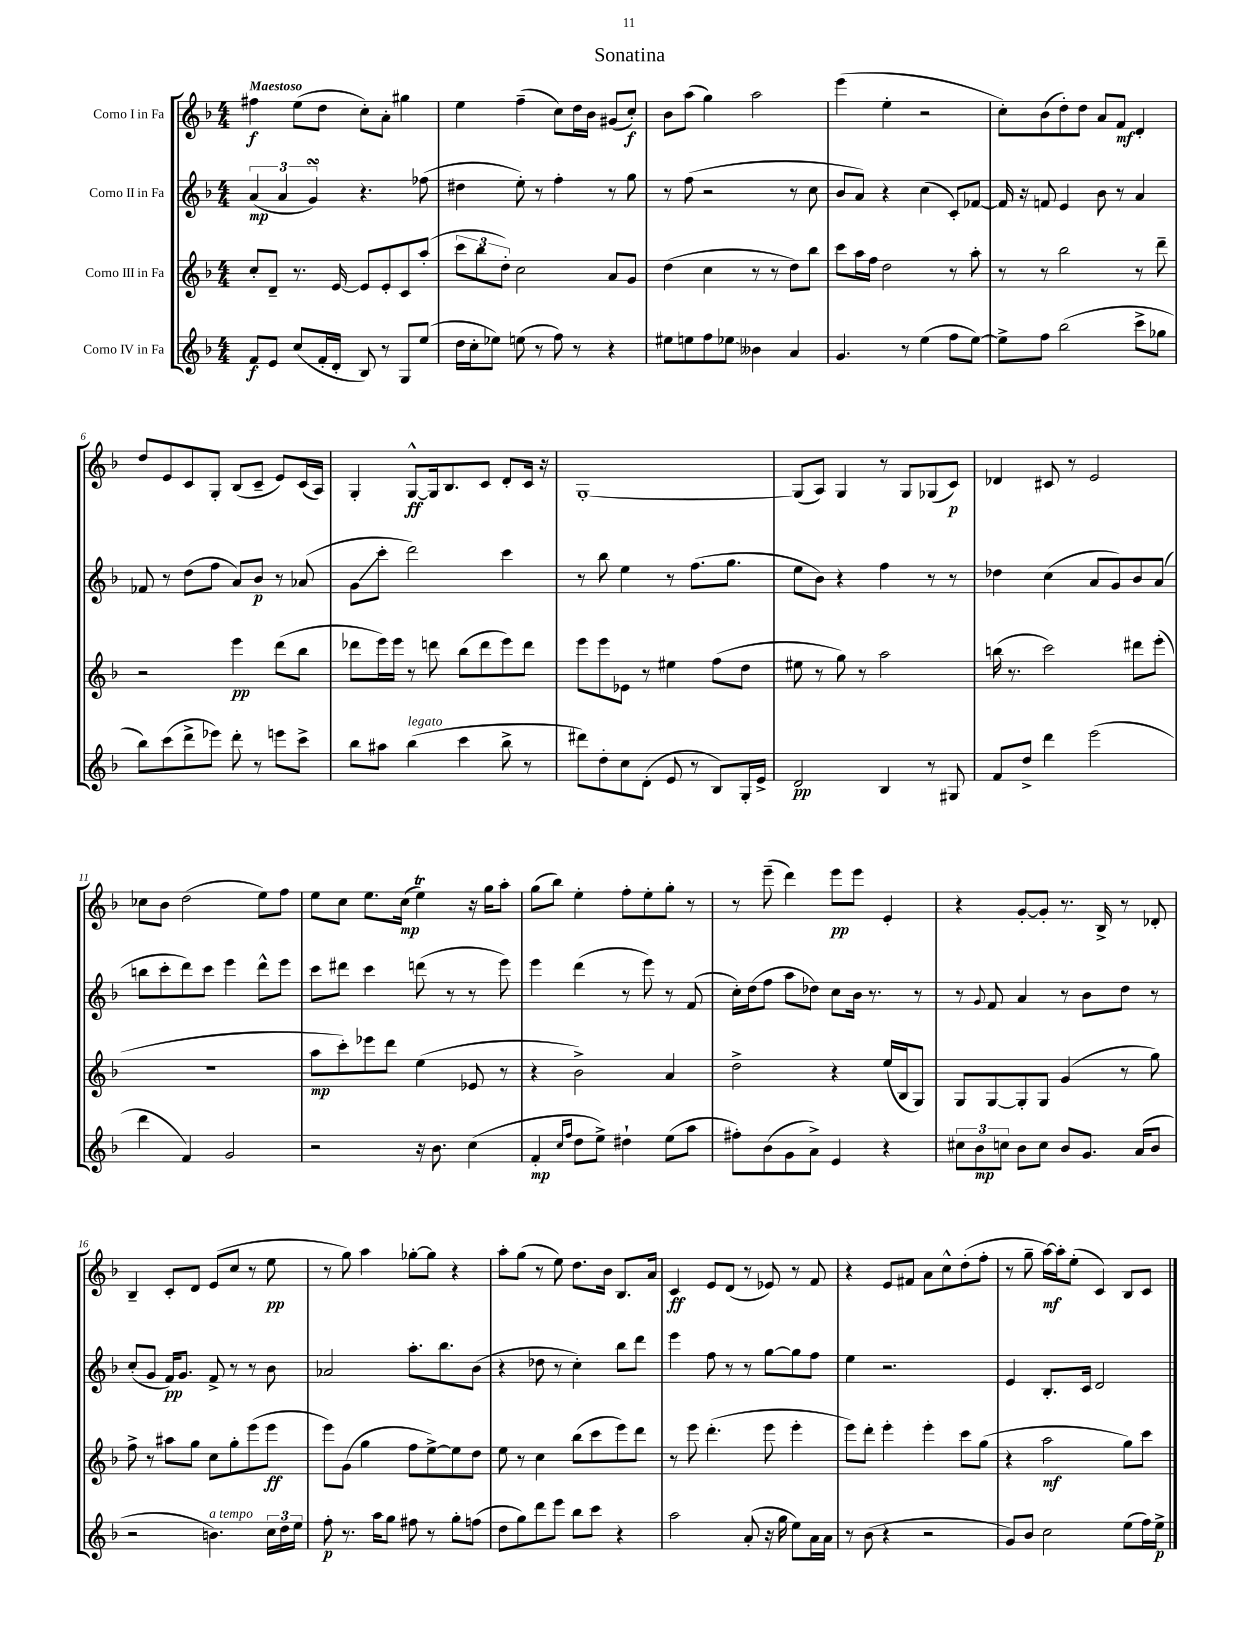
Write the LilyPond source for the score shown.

\header { title = "Sonatina" }
<<
\new StaffGroup <<
\new Staff = "s0" \with { instrumentName = "Corno I in Fa" } {
    \clef treble \key f \major \numericTimeSignature \time 4/4 \tempo "Maestoso"
    fis''4\f e''8( d''8 c''8-.) a'8-. gis''4 |
    e''4 f''4--( c''8) d''16 bes'16 gis'8( c''8-.\f) |
    bes'8 a''8( g''4) a''2 |
    e'''4( e''4-. r2 |
    c''8-.) bes'8( d''8-.) d''8 a'8 f'8\mf d'4-. |
    d''8 e'8 c'8 g8-. bes8( c'8-- e'8) c'16( a16) |
    g4-. g8~-^\ff g16 bes8. c'8 d'8-. c'16 r16 |
    g1~-. |
    g8( a8) g4 r8 g8 ges8( c'8\p) |
    des'4 cis'8 r8 e'2 |
    ces''8 bes'8 d''2( e''8) f''8 |
    e''8 c''8 e''8. c''16\mp( e''4\trill) r16 g''16 a''8-. |
    g''8( bes''8) e''4-. f''8-. e''8-. g''8-. r8 |
    r8 e'''8--( d'''4) e'''8\pp e'''8 e'4-. |
    r4 g'8~-. g'8-. r8. bes16-> r8 des'8-. |
    bes4-- c'8-. d'8 e'8( c''8 r8 e''8\pp |
    r8 g''8) a''4 ges''8~-. ges''8 r4 |
    a''8-. g''8( r8 e''8) d''8. bes'16 bes8. a'16 |
    c'4\ff e'8 d'8( r8 ees'8) r8 f'8 |
    r4 e'8 fis'8 a'8 c''8-^ d''8-.( f''8-. |
    r8 g''8-- a''16~\mf) a''16-. e''8-.( c'4) bes8 c'8 \bar "|." |
}
\new Staff = "s1" \with { instrumentName = "Corno II in Fa" } {
    \clef treble \key f \major \numericTimeSignature \time 4/4
    \tuplet 3/2 { a'4\mp( a'4 g'4\turn) } r4. fes''8( |
    dis''4 e''8-.) r8 f''4-. r8 g''8 |
    r8 f''8( r2 r8 c''8 |
    bes'8 a'8) r4 c''4( c'8-.) fes'8~ |
    fes'16 r16 f'8 e'4 bes'8 r8 a'4 |
    fes'8 r8 d''8( f''8 a'8) bes'8\p r8 aes'8( |
    g'8\glissando c'''8-. d'''2) c'''4 |
    r8 bes''8 e''4 r8 f''8.( g''8. |
    e''8 bes'8) r4 f''4 r8 r8 |
    des''4 c''4( a'8 g'8) bes'8 a'8( |
    b''8 c'''8-. d'''8) c'''8 e'''4 d'''8-^ e'''8 |
    c'''8 dis'''8 c'''4 d'''8( r8 r8 e'''8) |
    e'''4 d'''4( r8 e'''8) r8 f'8( |
    c''16-.) d''16( f''8 a''8 des''8) c''8 bes'16 r8. r8 |
    r8 \appoggiatura { g'8 } f'8 a'4 r8 bes'8 d''8 r8 |
    c''8-.( g'8 f'16\pp) g'8. f'8-> r8 r8 bes'8 |
    aes'2 a''8.-. bes''8. bes'8( |
    r4 des''8 r8 c''4-.) bes''8 d'''8 |
    e'''4 f''8 r8 r8 g''8~ g''8 f''8 |
    e''4 r2. |
    e'4 bes8.-. c'16 d'2 \bar "|." |
}
\new Staff = "s2" \with { instrumentName = "Corno III in Fa" } {
    \clef treble \key f \major \numericTimeSignature \time 4/4
    c''8-. d'8-- r8. e'16~ e'8 e'8-. c'8 a''8-.( |
    \tuplet 3/2 { c'''8 bes''8 d''8-.) } c''2 a'8 g'8 |
    d''4( c''4 r8 r8 d''8) bes''8 |
    c'''8 a''16 f''16 d''2 r8 a''8-. |
    r8 r8 bes''2 r8 d'''8-- |
    r2 e'''4\pp d'''8( bes''8 |
    des'''8 e'''16) e'''16 r8 d'''8 bes''8( d'''8 e'''8) d'''8 |
    e'''8 e'''8 ees'8 r8 eis''4 f''8( d''8 |
    eis''8 r8 g''8) r8 a''2 |
    b''16( r8. c'''2) dis'''8 e'''8-.( |
    r1 |
    a''8\mp c'''8-.) ees'''8 d'''8 e''4( ees'8 r8 |
    r4 bes'2->) a'4 |
    d''2-> r4 e''16( bes16 g8) |
    g8 g8~ g8-. g8 g'4( r8 g''8) |
    f''8-> r8 ais''8 g''8 c''8 g''8-. e'''8( e'''8\ff |
    e'''8) g'8( g''4 f''8 e''8~->) e''8 d''8 |
    e''8 r8 c''4 bes''8( c'''8 e'''8) d'''8 |
    r8 e'''8 d'''4.-.( e'''8 e'''4-. |
    e'''8) d'''8-. e'''4-. e'''4-. c'''8 g''8( |
    r4 a''2\mf g''8) c'''8 \bar "|." |
}
\new Staff = "s3" \with { instrumentName = "Corno IV in Fa" } {
    \clef treble \key f \major \numericTimeSignature \time 4/4
    f'8\f e'8 c''8( f'16-. d'16-. bes8) r8 g8 e''8( |
    d''16 c''16-. ees''8) e''8( r8 f''8) r8 r4 |
    eis''8 e''8 f''8 ees''8\glissando beses'4 a'4 |
    g'4. r8 e''4( f''8 e''8~) |
    e''8-> f''8 bes''2( c'''8-> ges''8 |
    bes''8) c'''8( d'''8-> ees'''8) d'''8-. r8 e'''8 c'''8-> |
    bes''8 ais''8 bes''4^\markup { \italic "legato" }( c'''4 bes''8-> r8 |
    dis'''8) d''8-. c''8 d'8-.( e'8 r8 bes8) g16-. e'16-> |
    d'2\pp bes4 r8 gis8 |
    f'8 d''8-> d'''4 e'''2( |
    d'''4 f'4) g'2 |
    r2 r16 bes'8. c''4( |
    f'4-.\mp \grace { c''16 f''16 } d''8 e''8->) dis''4-! e''8( a''8 |
    fis''8-.) bes'8( g'8 a'8->) e'4 r4 |
    \tuplet 3/2 { cis''8 bes'8\mp c''8 } bes'8 c''8 bes'8 g'8. a'16( bes'8 |
    r2 b'4.^\markup { \italic "a tempo" }) \tuplet 3/2 { c''16 d''16 e''16 } |
    f''8-.\p r8. a''16 g''8 fis''8 r8 g''8-. f''8( |
    d''8 g''8) d'''8 e'''8 bes''8 c'''8 r4 |
    a''2 a'8-.( r16 g''16 e''8) a'16 a'16 |
    r8 bes'8( r4 r2 |
    g'8) bes'8 c''2 e''8( f''16) e''16->\p \bar "|." |
}
>>
>>
